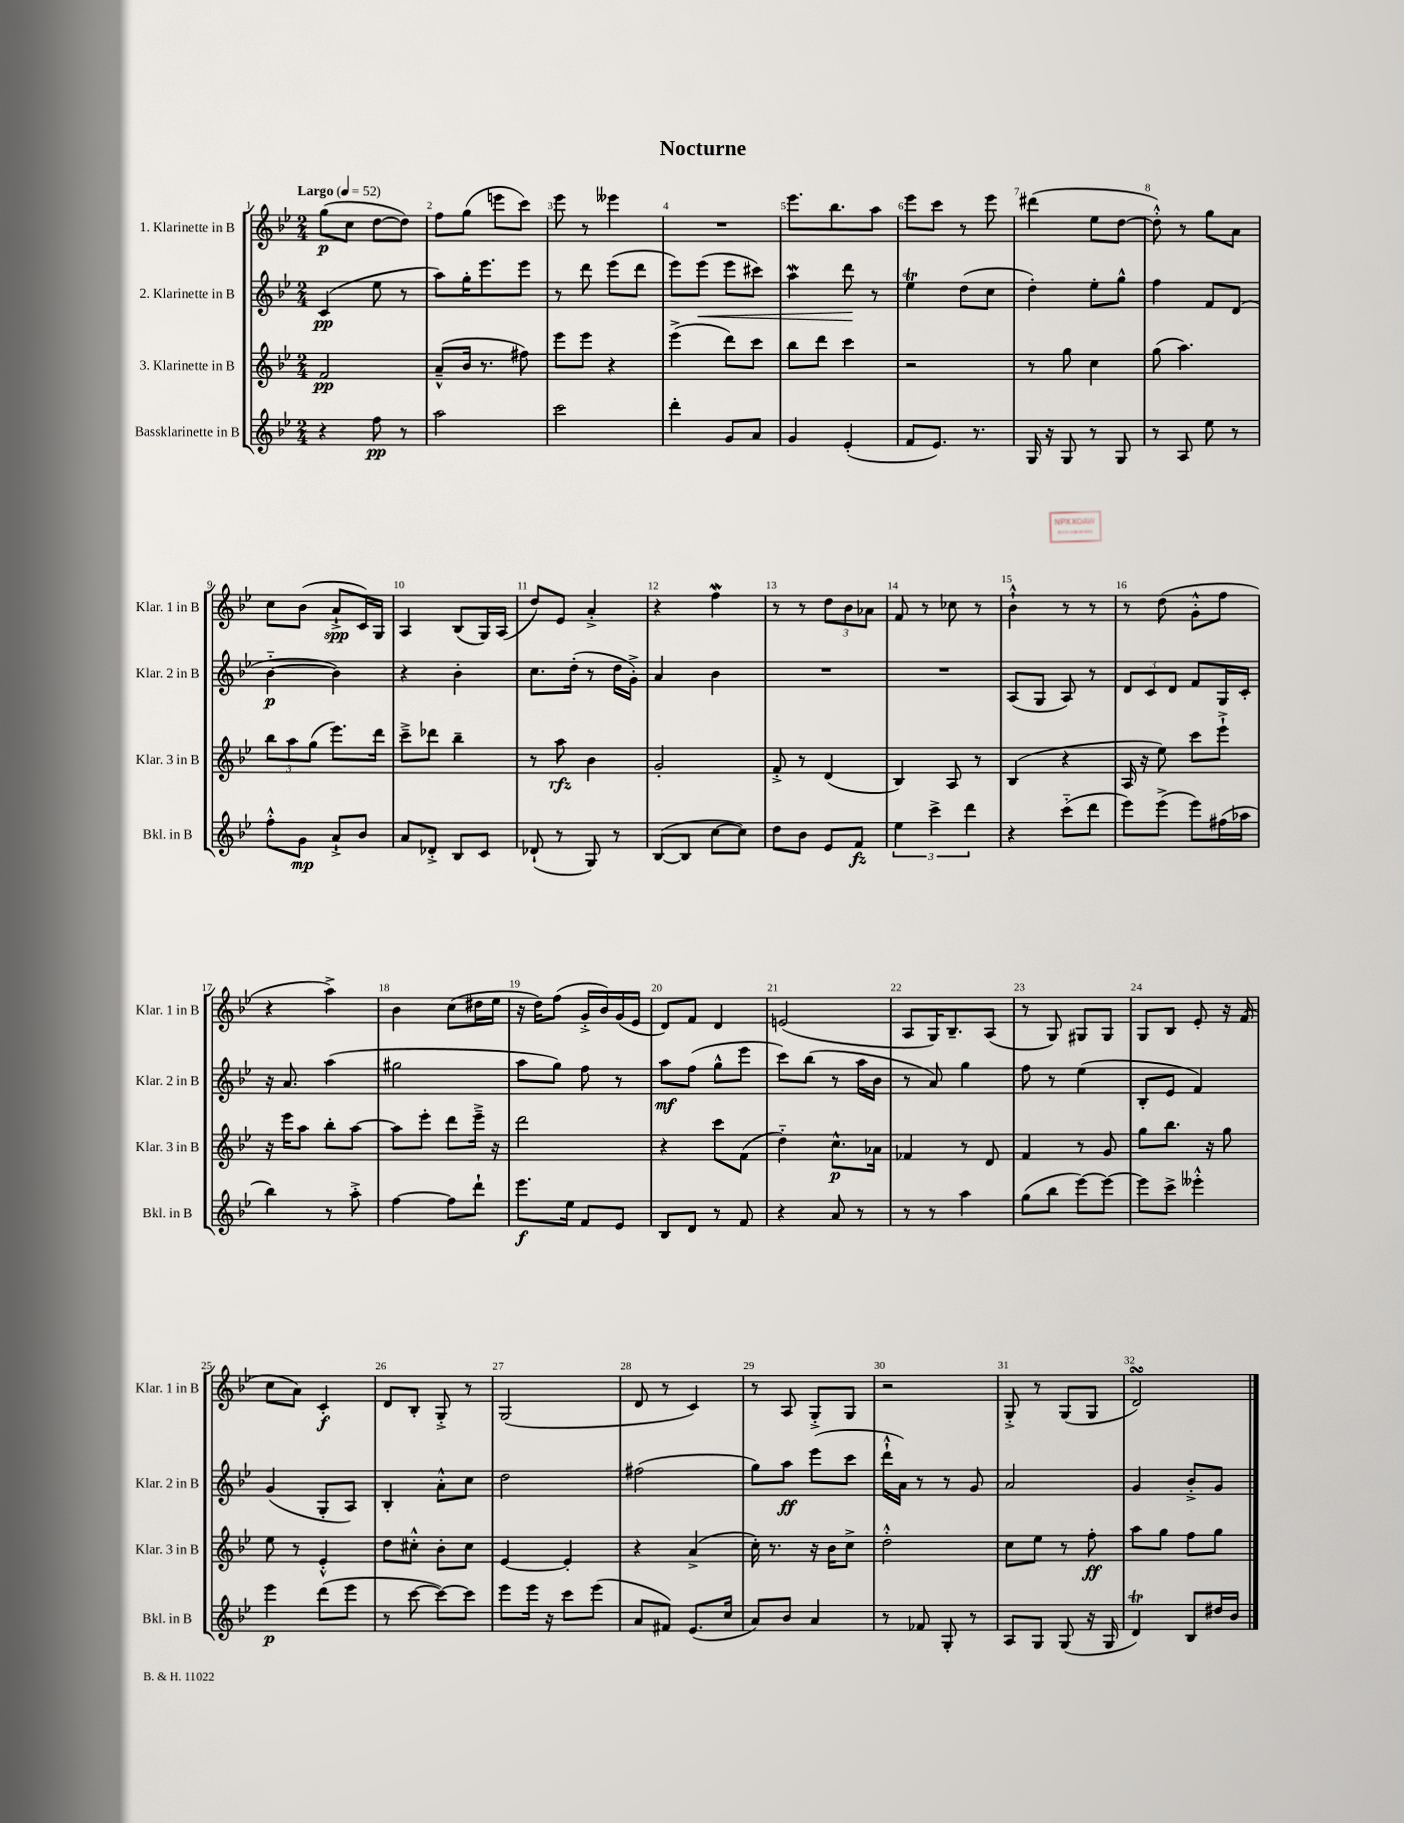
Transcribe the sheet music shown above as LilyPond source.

\header { title = "Nocturne" }
<<
\new StaffGroup <<
\new Staff = "s0" \with { instrumentName = "1. Klarinette in B" shortInstrumentName = "Klar. 1 in B" } {
    \clef treble \key bes \major \numericTimeSignature \time 2/4 \tempo "Largo" 4 = 52
    g''8\p( c''8 d''8~ d''8) |
    f''8 g''8( e'''8 c'''8) |
    ees'''8 r8 eeses'''4 |
    R2 |
    ees'''8. bes''8. a''8 |
    ees'''8 c'''8 r8 ees'''8 |
    dis'''4( ees''8 d''8~ |
    d''8-.-^) r8 g''8 a'8 |
    c''8 bes'8( a'8-!->\spp c'16) g16 |
    a4 bes8( g16) a16( |
    d''8) ees'8 a'4-.-> |
    r4 f''4\mordent |
    r8 r8 \tuplet 3/2 { d''8 bes'8 aes'8 } |
    f'8 r8 ces''8 r8 |
    bes'4-!-^ r8 r8 |
    r8 d''8( g'8-.-^ f''8 |
    r4 a''4->) |
    bes'4 c''8( dis''16 ees''16 |
    r16 d''16) f''8( g'16-.-> bes'16) g'16( ees'16 |
    d'8) f'8 d'4 |
    e'2( |
    a8 g16) bes8.-- a8( |
    r8 g8) gis8 gis8 |
    g8 bes8 ees'8-. r16 f'16( |
    c''8 a'8) c'4-.\f |
    d'8 bes8-. g8-.-> r8 |
    g2( |
    d'8 r8 c'4) |
    r8 a8 g8-.-> g8 |
    r2 |
    g8-.-> r8 g8( g8 |
    d'2\turn) \bar "|." |
}
\new Staff = "s1" \with { instrumentName = "2. Klarinette in B" shortInstrumentName = "Klar. 2 in B" } {
    \clef treble \key bes \major \numericTimeSignature \time 2/4
    c'4\pp( ees''8 r8 |
    a''8) g''16-. ees'''8. ees'''8 |
    r8 d'''8 ees'''8( d'''8 |
    ees'''8) ees'''8\<( ees'''8 cis'''8) |
    a''4\mordent d'''8\! r8 |
    ees''4\trill d''8( c''8 |
    d''4-.) ees''8-. g''8-^ |
    f''4 f'8 d'8( |
    bes'4~-_\p bes'4) |
    r4 bes'4-. |
    c''8. d''16-.( r8 d''16 g'16-.->) |
    a'4 bes'4 |
    R2 |
    R2 |
    a8( g8 a8) r8 |
    \tuplet 3/2 { d'8 c'8 d'8 } f'8 g16 c'16-. |
    r16 a'8. a''4( |
    gis''2 |
    a''8 g''8) f''8 r8 |
    a''8\mf f''8( g''8-^ ees'''8 |
    c'''8) bes''8( r8 a''16 bes'16 |
    r8 a'8) g''4 |
    f''8 r8 ees''4( |
    bes8-. ees'8 f'4) |
    g'4( g8-. a8) |
    bes4-. a'8-.-^ c''8 |
    d''2 |
    fis''2( |
    g''8) a''8\ff ees'''8( c'''8 |
    d'''16-!-^ a'16) r8 r8 g'8 |
    a'2 |
    g'4 bes'8-.-> g'8 \bar "|." |
}
\new Staff = "s2" \with { instrumentName = "3. Klarinette in B" shortInstrumentName = "Klar. 3 in B" } {
    \clef treble \key bes \major \numericTimeSignature \time 2/4
    f'2\pp |
    a'8---^( bes'16 r8. fis''8) |
    ees'''8 ees'''8 r4 |
    ees'''4->( d'''8) c'''8 |
    bes''8 d'''8 c'''4 |
    r2 |
    r8 g''8 c''4 |
    g''8( a''4.) |
    \tuplet 3/2 { bes''8 a''8 g''8( } ees'''8.) d'''16 |
    c'''8---> des'''8 bes''4-- |
    r8 a''8\rfz bes'4 |
    g'2-. |
    f'8-.-> r8 d'4( |
    bes4) a8 r8 |
    bes4( r4 |
    a16 r16 ees''8) c'''8 ees'''8-!-> |
    r16 ees'''16 a''8 bes''8-. a''8~ |
    a''8 ees'''8-. d'''8 ees'''16---> r16 |
    d'''2 |
    r4 c'''8 f'8( |
    d''4-_) c''8.-^\p aes'16 |
    fes'4 r8 d'8 |
    f'4 r8 g'8 |
    g''8 bes''8. r16 g''8 |
    ees''8 r8 ees'4-.-^ |
    d''8 cis''8-.-^ bes'8-. cis''8 |
    ees'4~ ees'4-. |
    r4 a'4->( |
    c''16-.) r8. r16 bes'16 c''8-> |
    d''2-.-^ |
    c''8 ees''8 r8 f''8-.\ff |
    a''8 g''8 f''8 g''8 \bar "|." |
}
\new Staff = "s3" \with { instrumentName = "Bassklarinette in B" shortInstrumentName = "Bkl. in B" } {
    \clef treble \key bes \major \numericTimeSignature \time 2/4
    r4 f''8\pp r8 |
    a''2 |
    c'''2 |
    d'''4-. g'8 a'8 |
    g'4 ees'4-.( |
    f'8 ees'8.) r8. |
    g16 r16 g8 r8 g8 |
    r8 a8 ees''8 r8 |
    f''8-.-^ g'8\mp a'8-!-> bes'8 |
    a'8 des'8-.-> bes8 c'8 |
    des'8-!( r8 g8) r8 |
    bes8~( bes8 c''8~ c''8) |
    d''8 bes'8 ees'8 f'8\fz |
    \tuplet 3/2 { ees''4 c'''4-> d'''4 } |
    r4 c'''8-_( d'''8 |
    ees'''8) ees'''8->( ees'''8) fis''16( aes''16 |
    bes''4) r8 a''8-.-> |
    f''4~ f''8 d'''8-! |
    ees'''8.\f ees''16 f'8 ees'8 |
    bes8 d'8 r8 f'8 |
    r4 a'8 r8 |
    r8 r8 a''4 |
    g''8( bes''8 ees'''8~) ees'''8~ |
    ees'''8 c'''8-> eeses'''4-.-^ |
    ees'''4\p d'''8( ees'''8 |
    r8 c'''8~ c'''8~) c'''8 |
    ees'''8 ees'''16 r16 c'''8 ees'''8( |
    a'8 fis'8) ees'8.( c''16 |
    a'8) bes'8 a'4 |
    r8 fes'8 g8-. r8 |
    a8 g8 g8( r16 g16 |
    d'4\trill) bes8 dis''16 bes'16 \bar "|." |
}
>>
>>
\layout { \context { \Score \override BarNumber.break-visibility = ##(#f #t #t) barNumberVisibility = #all-bar-numbers-visible } }
